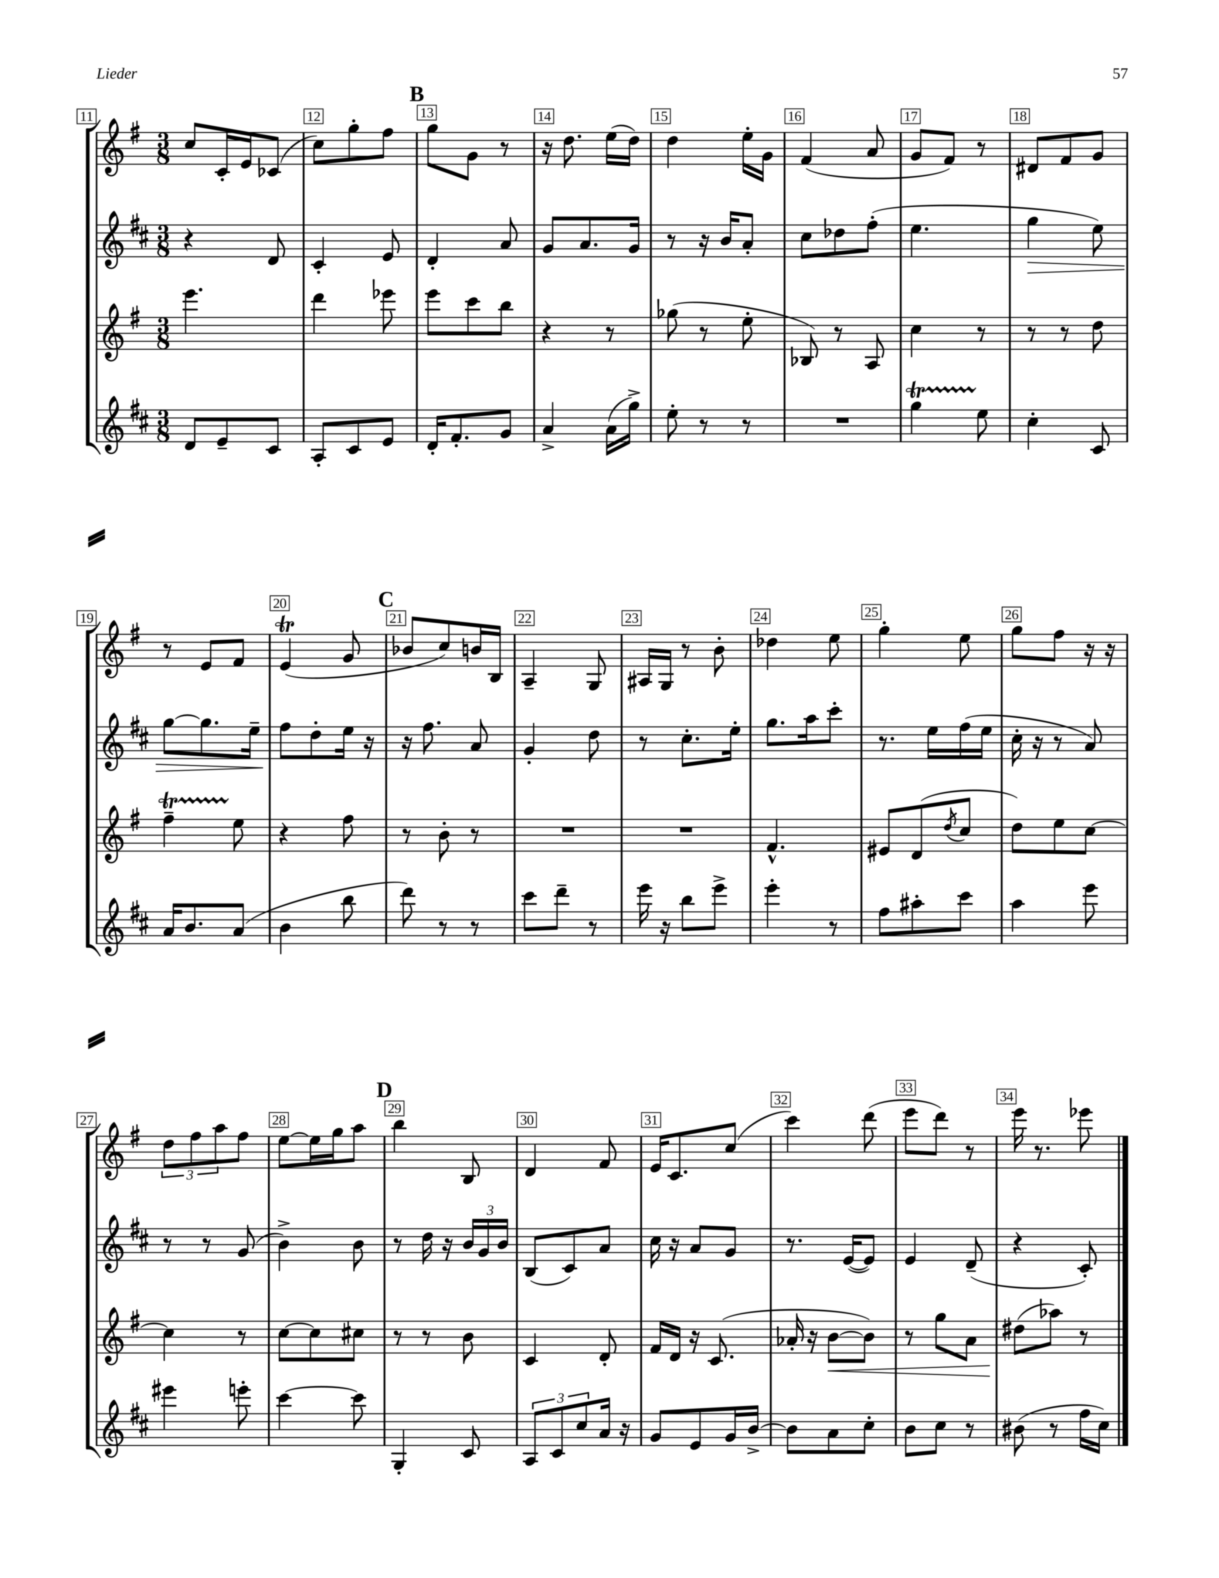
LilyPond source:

<<
\new StaffGroup <<
\new Staff = "s0" {
    \clef treble \key g \major \numericTimeSignature \time 3/8
    c''8 c'16-. e'16 ces'8( |
    c''8) g''8-. fis''8 |
    \mark \markup { \bold "B" } g''8 g'8 r8 |
    r16 d''8. e''16( d''16) |
    d''4 e''16-. g'16 |
    fis'4( a'8 |
    g'8 fis'8) r8 |
    dis'8 fis'8 g'8 |
    r8 e'8 fis'8 |
    e'4\trill( g'8 |
    \mark \markup { \bold "C" } bes'8 c''8) b'16 b16 |
    a4-- g8 |
    ais16 g16 r8 b'8-. |
    des''4 e''8 |
    g''4-. e''8 |
    g''8 fis''8 r16 r16 |
    \tuplet 3/2 { d''8 fis''8 a''8 } fis''8 |
    e''8~ e''16 g''16 a''8 |
    \mark \markup { \bold "D" } b''4 b8 |
    d'4 fis'8 |
    e'16 c'8. c''8( |
    c'''4) d'''8( |
    e'''8 d'''8) r8 |
    e'''16 r8. ees'''8 \bar "|." |
}
\new Staff = "s1" {
    \clef treble \key d \major \numericTimeSignature \time 3/8
    r4 d'8 |
    cis'4-. e'8 |
    \mark \markup { \bold "B" } d'4-. a'8 |
    g'8 a'8. g'16 |
    r8 r16 b'16 a'8-. |
    cis''8 des''8 fis''8-.( |
    e''4. |
    g''4\> e''8) |
    g''8~ g''8. e''16-- |
    fis''8\! d''8-. e''16 r16 |
    \mark \markup { \bold "C" } r16 fis''8. a'8 |
    g'4-. d''8 |
    r8 cis''8.-. e''16-. |
    g''8. a''16 cis'''8-. |
    r8. e''16 fis''16( e''16 |
    cis''16-. r16 r8 a'8) |
    r8 r8 g'8( |
    b'4->) b'8 |
    \mark \markup { \bold "D" } r8 d''16 r16 \tuplet 3/2 { b'16 g'16 b'16 } |
    b8( cis'8) a'8 |
    cis''16 r16 a'8 g'8 |
    r8. e'16~( e'8) |
    e'4 d'8--( |
    r4 cis'8-.) \bar "|." |
}
\new Staff = "s2" {
    \clef treble \key g \major \numericTimeSignature \time 3/8
    e'''4. |
    d'''4 ees'''8 |
    \mark \markup { \bold "B" } e'''8 c'''8 b''8 |
    r4 r8 |
    ges''8( r8 e''8-. |
    bes8) r8 a8 |
    c''4 r8 |
    r8 r8 d''8 |
    fis''4--\startTrillSpan e''8\stopTrillSpan |
    r4 fis''8 |
    \mark \markup { \bold "C" } r8 b'8-. r8 |
    R4. |
    R4. |
    fis'4.-^ |
    eis'8 d'8( \acciaccatura { d''8 } c''8 |
    d''8) e''8 c''8~ |
    c''4 r8 |
    c''8~ c''8 cis''8 |
    \mark \markup { \bold "D" } r8 r8 b'8 |
    c'4 d'8-. |
    fis'16 d'16 r16 c'8.( |
    aes'16-. r16 b'8~\< b'8) |
    r8 g''8 a'8 |
    dis''8\!( aes''8) r8 \bar "|." |
}
\new Staff = "s3" {
    \clef treble \key d \major \numericTimeSignature \time 3/8
    d'8 e'8-- cis'8 |
    a8-. cis'8 e'8 |
    \mark \markup { \bold "B" } d'16-. fis'8.-. g'8 |
    a'4-> a'16( g''16->) |
    e''8-. r8 r8 |
    R4. |
    g''4\startTrillSpan e''8\stopTrillSpan |
    cis''4-. cis'8 |
    a'16 b'8. a'8( |
    b'4 b''8 |
    \mark \markup { \bold "C" } d'''8) r8 r8 |
    cis'''8 d'''8-- r8 |
    e'''16 r16 b''8 e'''8-> |
    e'''4-. r8 |
    fis''8 ais''8-. cis'''8 |
    a''4 e'''8 |
    eis'''4 e'''8-. |
    cis'''4~ cis'''8 |
    \mark \markup { \bold "D" } g4-. cis'8 |
    \tuplet 3/2 { a8 cis'8 cis''8 } a'16 r16 |
    g'8 e'8 g'16 b'16~-> |
    b'8 a'8 cis''8-. |
    b'8 cis''8 r8 |
    bis'8( r8 fis''16 cis''16) \bar "|." |
}
>>
>>
\layout { \context { \Score currentBarNumber = #11 \override BarNumber.break-visibility = ##(#f #t #t) barNumberVisibility = #all-bar-numbers-visible \override BarNumber.stencil = #(make-stencil-boxer 0.1 0.3 ly:text-interface::print) } }
